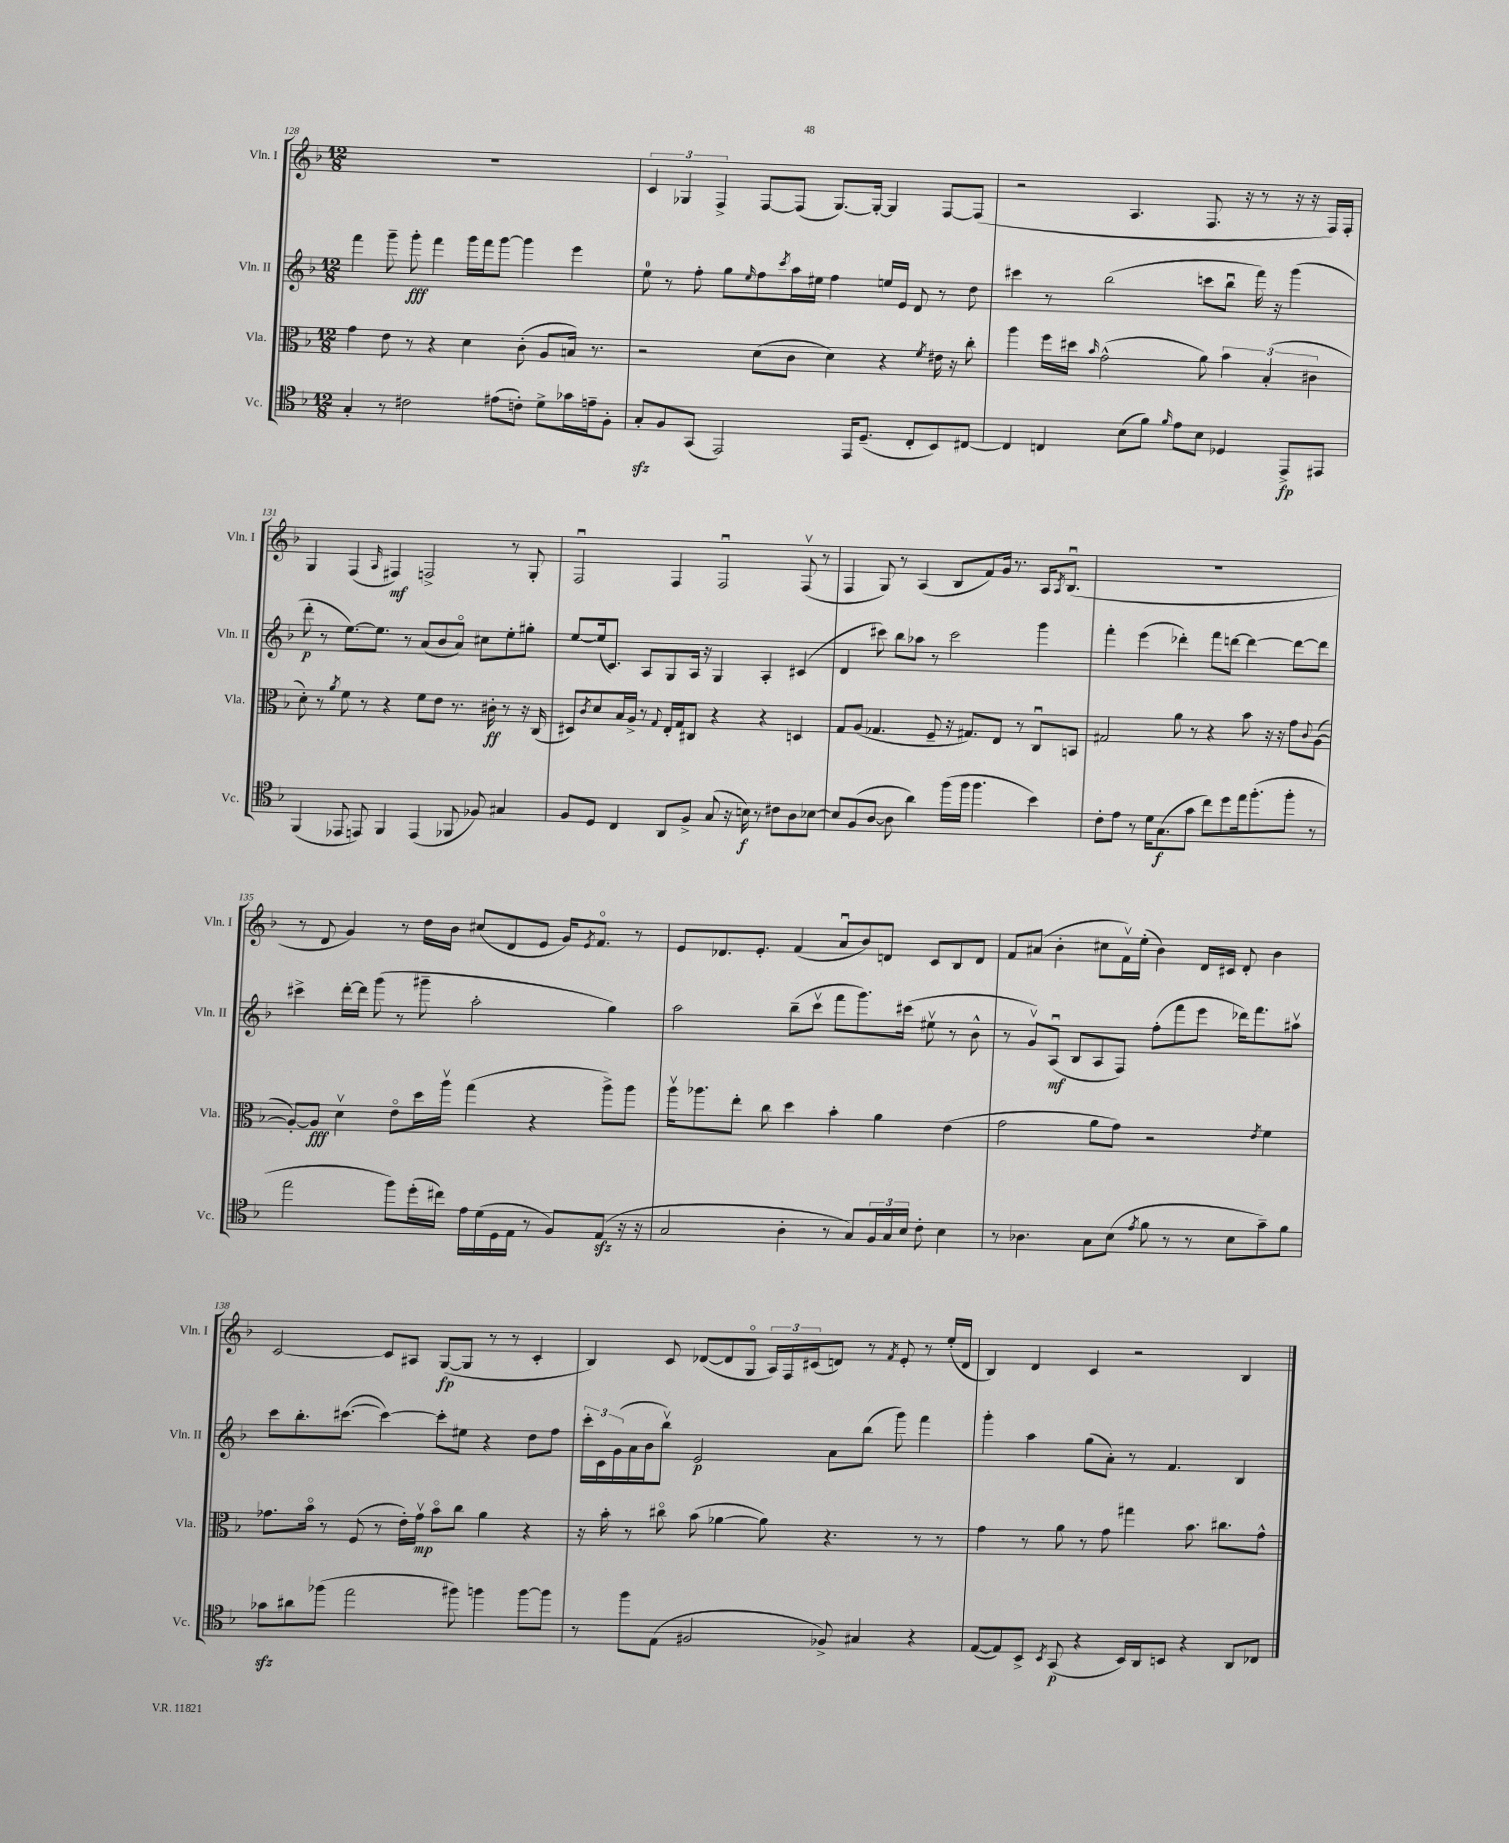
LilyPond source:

<<
\new StaffGroup <<
\new Staff = "s0" \with { instrumentName = "Vln. I" shortInstrumentName = "Vln. I" } {
    \clef treble \key f \major \numericTimeSignature \time 12/8
    R1. |
    \tuplet 3/2 { c'4 ges4 f4-> } f8~ f8( ges8.~) ges16~-. ges4 f8~ f8( |
    r2 a4. f8. r16 r8 r16 r16 f16) f16-. |
    g4 f4( \grace { a16 } fis4\mf) f2-> r8 g8-. |
    f2\downbow f4 f2\downbow f8\upbow( r8 |
    f4 g8) r8 a4( bes8 f'8) g'16 r8. a16 \acciaccatura { a8 } bes8.\downbow( |
    R1. |
    r8 d'8 g'4) r8 d''16 bes'16 cis''8( d'8 e'8 g'16) \acciaccatura { e'8 } f'8.\flageolet r8 |
    e'8 des'8. e'8.-. f'4( a'8\downbow bes'8) d'8 c'8 bes8 d'8 |
    f'8 ais'8( bes'4-. cis''8 f'16\upbow) e''16-.( bes'4) d'16 cis'16 d'8-. bes'4 |
    c'2~ c'8 ais8 g8~\fp( g8 r8 r8 c'4-. |
    bes4) c'8 des'8~( des'8 g8\flageolet \tuplet 3/2 { a16) f16 cis'16( } d'8) r8 \acciaccatura { f'8 } e'8-. r8 e''16-.( d'16 |
    bes4) d'4 c'4 r2 bes4 \bar "|." |
}
\new Staff = "s1" \with { instrumentName = "Vln. II" shortInstrumentName = "Vln. II" } {
    \clef treble \key f \major \numericTimeSignature \time 12/8
    f'''4 g'''8-- g'''8-.\fff f'''4 g'''16 f'''16 g'''8~ g'''4 e'''4 |
    e''8-0 r8 f''8-. g''8 \grace { e''16 } f''8 \acciaccatura { c'''8 } a''16 eis''16 f''4 e''16 e'16 d'8 r8 d''8 |
    cis'''4 r8 bes''2( c'''8 bes''8\downbow f'''16) r16 g'''4( |
    d'''8-.\p r8 e''8.~) e''8. r8 a'8( bes'8 a'8\flageolet) cis''8 e''8-. gis''8-. |
    e''8~ e''16( c'8.) a8 g8 a16 r16 g4 a4-. cis'4( |
    d'4 cis'''8) bes''8 aes''8 r8 cis'''2 g'''4 |
    f'''4-. e'''4( des'''4-.) f'''8 d'''8~ d'''4~ d'''8~ d'''8 |
    cis'''4-> d'''16~-. d'''16 g'''8( r8 gis'''8-- a''2-. g''4) |
    a''2 bes''8--( c'''8\upbow f'''8 g'''8.) cis'''16( eis''8\upbow r8 bes'8-^ |
    r8 g'8\upbow) a8\downbow\mf( bes8 a8 f8) f''8-.( f'''8 e'''8 des'''16) f'''8. ais''8\upbow |
    c'''8 bes''8.-. cis'''8.~( cis'''4~) cis'''8-. eis''8 r4 d''8 f''8 |
    \tuplet 3/2 { c'''16-. c'16 g'16( } a'16 bes'16 bes''8\upbow) e'2\p a'8 bes''8( g'''8) f'''4 |
    g'''4-. a''4 g''8( a'8-.) r8 f'4. bes4 \bar "|." |
}
\new Staff = "s2" \with { instrumentName = "Vla." shortInstrumentName = "Vla." } {
    \clef alto \key f \major \numericTimeSignature \time 12/8
    g'4 e'8 r8 r4 d'4 c'8-.( a8 b16) r8. |
    r2 d'8( c'8 d'4) r4 \acciaccatura { f'8 } eis'16 r16 c''8-. |
    a''4 f''16 dis''16 \grace { bes'16 } g'2-^( a'8) \tuplet 3/2 { bes'4 bes4-.( cis'4 } |
    d'8-.) r8 \acciaccatura { a'8 } f'8 r8 r4 f'8 e'8 r8. cis'16-.\ff r8 r16 c16( |
    dis8) \acciaccatura { c'8 } d'8 bes16 a16-> r8 \appoggiatura { g8 } e16-. g16 cis8 r4 r4 d4 |
    g8 a8( ges4. f8-- r16 gis8.) e8 r8 c8\downbow b,8 |
    gis2 a'8 r8 r4 bes'8 r16 r16 g'8 \appoggiatura { c'8 } a8~( |
    a8~-.) a8\fff d'4\upbow e'8\flageolet d''16 a''16\upbow g''4( r4 a''8->) a''8 |
    a''16\upbow aes''8. e''8-. c''8 d''4 bes'4-. a'4 e'4( |
    g'2 a'8 g'8) r2 \acciaccatura { e'8 } f'4 |
    ges'8. bes'16\flageolet r8 f8( r8 e'16-.) ges'16\upbow\mp bes'8\flageolet c''8 a'4 r4 |
    r16 bes'16-. r8 cis''8\flageolet bes'8( aes'4~ aes'8) r4. r8 r8 |
    g'4 r8 a'8 r8 g'8 gis''4 bes'8. cis''8. g'8-^ \bar "|." |
}
\new Staff = "s3" \with { instrumentName = "Vc." shortInstrumentName = "Vc." } {
    \clef tenor \key f \major \numericTimeSignature \time 12/8
    g4-. r8 cis'2 eis'8( c'8-.) d'8-> ges'16 e'16-- f8-. |
    g8-.\sfz f8 g,8( e,2) e,16 d8.--( c8-. bes,8) cis8~ |
    cis4 c4 bes8( f'8) \grace { f'16 } e'8 bes8 des4 e,8->\fp eis,8 |
    f,4( ees,8 e,8) f,4 e,4( fes,8 fes8) gis4 |
    f8 d8 c4 a,8 f8-> g8( r16 b16\f) r8 cis'8 a8 bes8~ |
    bes8 f8( a8~ a8 a'4) f''16( f''16 f''4. bes'4) |
    c'8-. e'8 r8 d'16 g8.\f( g'8 c''8) d''8 e''16 f''8.-.( f''8-. r8 |
    e''2 f''8) d''16-.( cis''16) e'16 d'16( d16 e16 r8 f8) e8\sfz( r16 r16 |
    g2 a4-. r8 g8) \tuplet 3/2 { f16 g16 bes16 } c'8-. bes4 |
    r8 aes4. g8 bes8( \acciaccatura { e'8 } f'8 r8 r8 bes8 g'8--) f'8 |
    ges'8\sfz ais'8 fes''8( e''2 fis''8) f''4 f''8~ f''8 |
    r8 f''8 e8( fis2 fes8->) gis4 r4 |
    e8~( e8) bes,8-> \acciaccatura { bes,8 } g,8\p( r4 bes,16) a,16 b,8 r4 a,8 ces8 \bar "|." |
}
>>
>>
\layout { \context { \Score currentBarNumber = #128 } }
